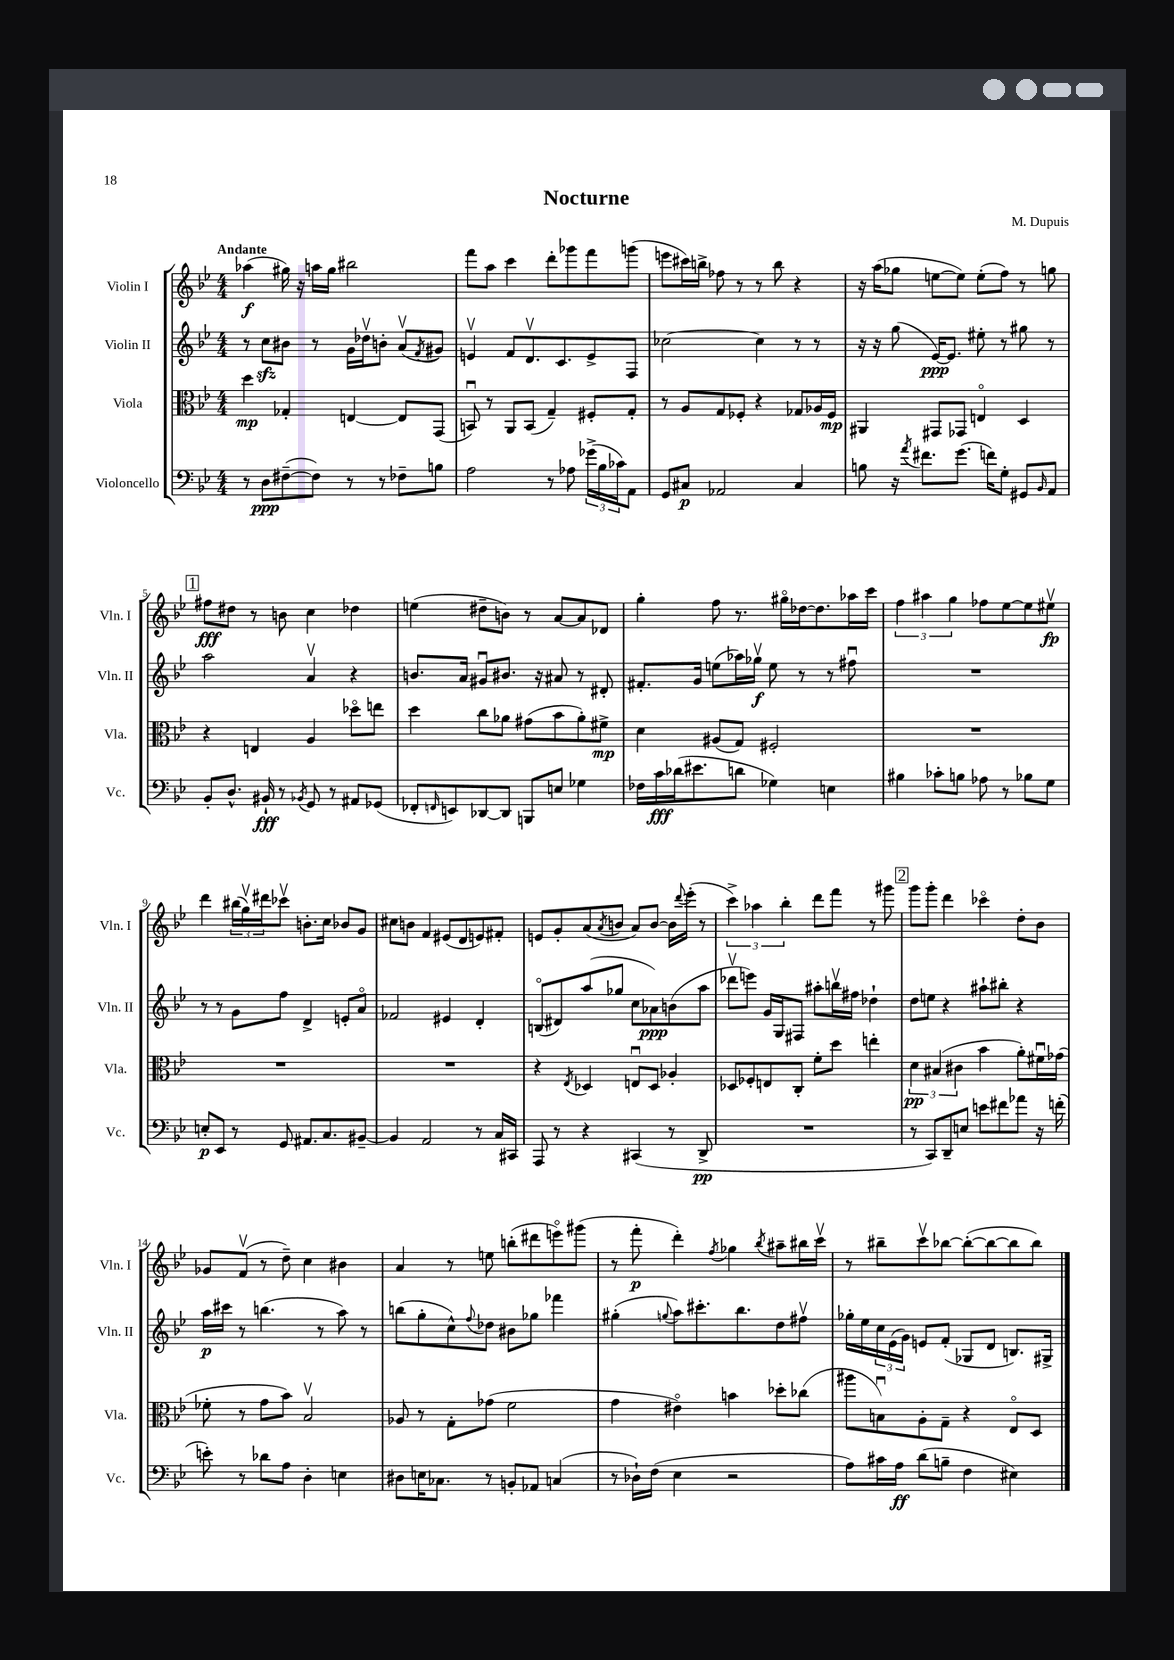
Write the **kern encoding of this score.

**kern	**dynam	**kern	**dynam	**kern	**dynam	**kern	**dynam
*part4	*part4	*part3	*part3	*part2	*part2	*part1	*part1
*staff4	*staff4	*staff3	*staff3	*staff2	*staff2	*staff1	*staff1
*I"Violoncello	*	*I"Viola	*	*I"Violin II	*	*I"Violin I	*
*I'Vc.	*	*I'Vla.	*	*I'Vln. II	*	*I'Vln. I	*
*clefF4	*	*clefC3	*	*clefG2	*	*clefG2	*
*k[b-e-]	*	*k[b-e-]	*	*k[b-e-]	*	*k[b-e-]	*
*M4/4	*	*M4/4	*	*M4/4	*	*M4/4	*
=1	=1	=1	=1	=1	=1	=1	=1
!	!	!	!	!	!	!LO:TX:a:B:t=Andante	!
8r	.	4dd\	mp	8r	.	(4aa-X\	f
8D\L	ppp	.	.	8cczz\L	.	.	.
([8F#X~\	.	4G-X'/	.	8b#X\J	.	16gg#X\)	.
.	.	.	.	.	.	16r	.
8F#\J])	.	.	.	8r	.	16aan\LL	.
.	.	.	.	.	.	16gg#\JJ	.
8r	.	[4En/	.	16g\LL	.	2bb#X\	.
.	.	.	.	16dd-Xv\J	.	.	.
8r	.	.	.	8bn'\J	.	.	.
8F-X~\L	.	8E/L]	.	(8av/L	.	.	.
.	.	.	.	8qf/	.	.	.
8Bn\J	.	(8GG/J	.	8g#X/J)	.	.	.
=2	=2	=2	=2	=2	=2	=2	=2
2A\	.	8BBnu/)	.	4env/	.	8fff\L	.
.	.	8r	.	.	.	8aa\J	.
.	.	8AA/L	.	8f/L	.	4ccc\	.
.	.	(8BB/J	.	8.dv/	.	.	.
8r	.	4G~/)	.	.	.	8ddd'\L	.
.	.	.	.	8.c/	.	.	.
8A-X\	.	.	.	.	.	8ggg-X\	.
(24g-X^\LL	.	8F#X'/L	.	8e^/	.	8fff\	.
24B-\	.	.	.	.	.	.	.
24c-X\J)	.	.	.	.	.	.	.
8AA\J	.	8G'/J	.	8F/J	.	(8gggn\J	.
=3	=3	=3	=3	=3	=3	=3	=3
8GG/L	.	8r	.	[2cc-X\	.	8eeen\L	.
8C#X/J	p	8A/L	.	.	.	16ccc#X\L)	.
.	.	.	.	.	.	16bbn^\JJ	.
2AA-X/	.	8G/	.	.	.	8ff-X\	.
.	.	8F-X'/J	.	.	.	8r	.
.	.	4r	.	4cc-\]	.	8r	.
.	.	.	.	.	.	8bb\	.
4C#/	.	8G-X/L	.	8r	.	4r	.
.	.	16A-X/L	.	8r	.	.	.
.	.	16F-/JJ	mp	.	.	.	.
=4	=4	=4	=4	=4	=4	=4	=4
8Bn\	.	4AA#X/	.	16r	.	16r	.
.	.	.	.	16r	.	(16aa\KL	.
16r	.	.	.	(8gg\	.	8gg-X\J	.
8qa/	.	.	.	.	.	.	.
8.f#X\L	.	.	.	.	.	.	.
.	.	8GG#X/L	.	[16e-/KL)	ppp	[8een\L	.
.	.	.	.	8.e-/J]	.	.	.
(8.g\J	.	8GG-X/J	.	.	.	8ee\J])	.
.	.	4En/	.	8ee#X'\	.	(8ee'\L	.
16fn\KL)	.	.	.	.	.	.	.
8G'\J	.	.	.	8r	.	8ff\J)	.
8GG#X/L	.	4D/	.	8gg#X\	.	8r	.
16qqBB-/	.	.	.	.	.	.	.
8AA/J	.	.	.	8r	.	8ggn\	.
!!LO:LB:g=z
!!LO:REH:place=s1:t=1
=5	=5	=5	=5	=5	=5	=5	=5
8BB-'/L	.	4r	.	2aa\	.	8ff#X\L	fff
8.D^^/J	.	.	.	.	.	8dd#X\J	.
.	.	4En/	.	.	.	8r	.
16BB#X`/	fff	.	.	.	.	.	.
8r	.	.	.	.	.	8bn\	.
8qBB-X/	.	.	.	.	.	.	.
8GG/	.	4A/	.	4av/	.	4cc\	.
8r	.	.	.	.	.	.	.
8AA#X/L	.	8dd-X\L	.	4r	.	4dd-X\	.
(8GG-X/J	.	8een\J	.	.	.	.	.
=6	=6	=6	=6	=6	=6	=6	=6
8FF-X'/L	.	4dd\	.	8.bn/L	.	(4een\	.
16qqFFn/	.	.	.	.	.	.	.
8EEn/)	.	.	.	.	.	.	.
.	.	.	.	16a/Jk	.	.	.
[8DD-X/	.	8cc\L	.	8g#Xu/L	.	8dd#X~\L	.
8DD-/J]	.	8a-X\J	.	8.b#X/J	.	8bn\J)	.
8BBBn/L	.	(8g#X\L	.	.	.	8r	.
.	.	.	.	16r	.	.	.
8En/J	.	8b-\	.	8a#X/	.	[8a/L	.
4G-X\	.	8a-'\)	.	8r	.	8a/]	.
.	.	8f#X^\J	mp	8d#X'/	.	8d-X/J	.
=7	=7	=7	=7	=7	=7	=7	=7
16F-X\LL	.	4d\	.	8.f#X'/L	.	4gg'\	.
16c\	fff	.	.	.	.	.	.
(16d-X\J	.	.	.	.	.	.	.
8.e#X\	.	.	.	16g/Jk	.	.	.
.	.	(8A#X/L	.	(8een\L	.	8ff\	.
8dn\J	.	8G/J)	.	16aa-X\L)	.	8.r	.
.	.	.	.	16gg-Xv\JJ	f	.	.
4G-X\)	.	2F#X'/	.	8ee\	.	.	.
.	.	.	.	.	.	16gg#X\LL	.
.	.	.	.	8r	.	[16dd-X\J	.
.	.	.	.	.	.	8.dd-\]	.
4En\	.	.	.	8r	.	.	.
.	.	.	.	8ff#Xu\	.	16aa-X\L	.
.	.	.	.	.	.	16ccc\JJ	.
=8	=8	=8	=8	=8	=8	=8	=8
4B#X\	.	1r	.	1r	.	6ff\	.
.	.	.	.	.	.	6aa#X\	.
8c-X'\L	.	.	.	.	.	.	.
.	.	.	.	.	.	6gg\	.
8Bn\J	.	.	.	.	.	.	.
8A-X\	.	.	.	.	.	8ff-X\L	.
8r	.	.	.	.	.	[8ee-\	.
8B-X\L	.	.	.	.	.	8ee-\]	.
8G\J	.	.	.	.	.	8ee#Xv\J	fp
!!LO:LB:g=z
=9	=9	=9	=9	=9	=9	=9	=9
8En'/L	p	1r	.	8r	.	4ddd\	.
8EE-/J	.	.	.	8r	.	.	.
8r	.	.	.	8g\L	.	(24bb#X\LL	.
.	.	.	.	.	.	24ggv\)	.
.	.	.	.	.	.	24ddd#X\J	.
8GG/	.	.	.	8ff\J	.	8ccc-Xv\J	.
8.AA#X/L	.	.	.	4d^/	.	8.bn'\L	.
8.C/	.	.	.	.	.	16cc\Jk	.
.	.	.	.	8en'/L	.	8b-X/L	.
[8BB#X~/J	.	.	.	8a/J	.	8g/J	.
=10	=10	=10	=10	=10	=10	=10	=10
4BB#/]	.	1r	.	2f-X/	.	8cc#X\L	.
.	.	.	.	.	.	8bn\J	.
2AA/	.	.	.	.	.	4f/	.
.	.	.	.	4e#X/	.	(8e#X/L	.
.	.	.	.	.	.	8d/	.
8r	.	.	.	4d'/	.	8en/)	.
16C/LL	.	.	.	.	.	8f#X'/J	.
16CC#X/JJ	.	.	.	.	.	.	.
=11	=11	=11	=11	=11	=11	=11	=11
8AAA/	.	4r	.	(8Bn/L	.	8en/L	.
8r	.	.	.	8d#X/)	.	8g'/	.
.	.	8qE-/	.	.	.	.	.
4r	.	4D-X/	.	(8aa/	.	(8a/	.
.	.	.	.	.	.	8qa/	.
.	.	.	.	8gg-X/J	.	8bn/J	.
(4CC#X/	.	8Enu/L	.	8cc\L	.	8a/L)	.
.	.	8D-/J	.	8a-X\)	ppp	[8b/J	.
8r	.	4A-X'/	.	(8bn\	.	16b\LL]	.
.	.	.	.	.	.	8qqddd/	.
.	.	.	.	.	.	(16eee-'\JJ	.
8DD^/	pp	.	.	8aa\J	.	8r	.
=12	=12	=12	=12	=12	=12	=12	=12
1r	.	8D-X/L	.	8ddd-Xv\L	.	6ccc^\)	.
.	.	8F-X'/	.	8eeen\J)	.	.	.
.	.	.	.	.	.	6aa-X\	.
.	.	8En/	.	16g/LL	.	.	.
.	.	.	.	16G/J	.	.	.
.	.	.	.	.	.	6bb-'\	.
.	.	8C'/J	.	8F#X/J	.	.	.
.	.	8f'\L	.	8aa#X'\L	.	8ddd\L	.
.	.	8dd\J	.	16bbnv\L	.	8fff\J	.
.	.	.	.	16ff#X\JJ	.	.	.
.	.	4een'\	.	4dd-X`\	.	8r	.
.	.	.	.	.	.	8ggg#X\	.
!!LO:REH:place=s1:t=2
=13	=13	=13	=13	=13	=13	=13	=13
8r	.	6d\	pp	8dd\L	.	8ggg\L	.
8CC/L)	.	.	.	8een\J	.	8ggg'\J	.
.	.	(6B#X/	.	.	.	.	.
8DD~/	.	.	.	4r	.	4ddd\	.
.	.	6c#X\	.	.	.	.	.
8En/J	.	.	.	.	.	.	.
8en\L	.	4b-\	.	8aa#X`\L	.	4ccc-X\	.
8f#X\	.	.	.	8bb#X'\J	.	.	.
8a-X\J	.	8a'\L)	.	4r	.	8dd'\L	.
16r	.	16f#Xu\L	.	.	.	8b-\J	.
(16fn'\	.	(16g-X\JJ	.	.	.	.	.
!!LO:LB:g=z
=14	=14	=14	=14	=14	=14	=14	=14
8en'\)	.	8f-X'\	.	16aa\LL	p	8g-X/L	.
.	.	.	.	16ccc#X\JJ	.	.	.
8r	.	8r	.	8r	.	(8fv/J	.
8d-X\L	.	8g\L	.	(4.bbn\	.	8r	.
8A\J	.	8b-\J)	.	.	.	8dd~\)	.
4D'\	.	2B-v/	.	.	.	4cc\	.
.	.	.	.	8r	.	.	.
4En\	.	.	.	8aa\)	.	4b#X\	.
.	.	.	.	8r	.	.	.
=15	=15	=15	=15	=15	=15	=15	=15
8D#X\L	.	8A-X/	.	(8bbn\L	.	4a/	.
16En\K	.	8r	.	8gg'\	.	.	.
8.C-X\J	.	.	.	.	.	.	.
.	.	8G'\L	.	8cc^^\)	.	8r	.
.	.	.	.	8qqff/	.	.	.
8r	.	(8g-X\J	.	8dd-X\J	.	8een\	.
8BBn'/L	.	2f\	.	8b#X\L	.	(8bbn'\L	.
8AA-X/J	.	.	.	8gg-X\J	.	8ddd#X\	.
(4Cn/	.	.	.	4fff-X\	.	8eeen\)	.
.	.	.	.	.	.	(8ggg#X\J	.
=16	=16	=16	=16	=16	=16	=16	=16
8r	.	4g\	.	(4gg#X'\	.	8r	.
16D-X`\LL)	.	.	.	.	.	8fff'\	p
(16F\JJ	.	.	.	.	.	.	.
.	.	.	.	8qqggn/	.	.	.
4E-\	.	4e#X\)	.	8aa\L)	.	4ddd'\)	.
.	.	.	.	8.ccc#X'\	.	.	.
.	.	.	.	.	.	8qff/	.
2r	.	4bn\	.	.	.	4gg-X\	.
.	.	.	.	8.bb-\	.	.	.
.	.	.	.	.	.	8qbb-/	.
.	.	8dd-X'\L	.	8dd\	.	8aa#X~\L	.
.	.	(8cc-X\J	.	8ff#Xv\J	.	16bb#X\L	.
.	.	.	.	.	.	16cccv\JJ	.
=17	=17	=17	=17	=17	=17	=17	=17
8A\L)	.	8aa#X\L	.	16gg-X'\LL	.	8r	.
.	.	.	.	16ee-\	.	.	.
16c#X\L	.	8Bnu\)	.	24cc\	.	8bb#X~\L	.
.	.	.	.	(24e-\	.	.	.
16A\JJ	ff	.	.	.	.	.	.
.	.	.	.	24g\JJ)	.	.	.
(8d\L	.	8A'\	.	8en/L	.	8cccv\	.
8Bn~\J	.	8G~\J	.	(8f'/J	.	[8bb-X\J	.
4F\	.	4r	.	8G-X/L	.	(8bb-'\L_	.
.	.	.	.	8d/J	.	8bb-\_	.
4E#X\)	.	8E-/L	.	8.Bn/L)	.	8bb-\]	.
.	.	8D/J	.	.	.	8bb-\J)	.
.	.	.	.	16G#X^/Jk	.	.	.
==	==	==	==	==	==	==	==
*-	*-	*-	*-	*-	*-	*-	*-
